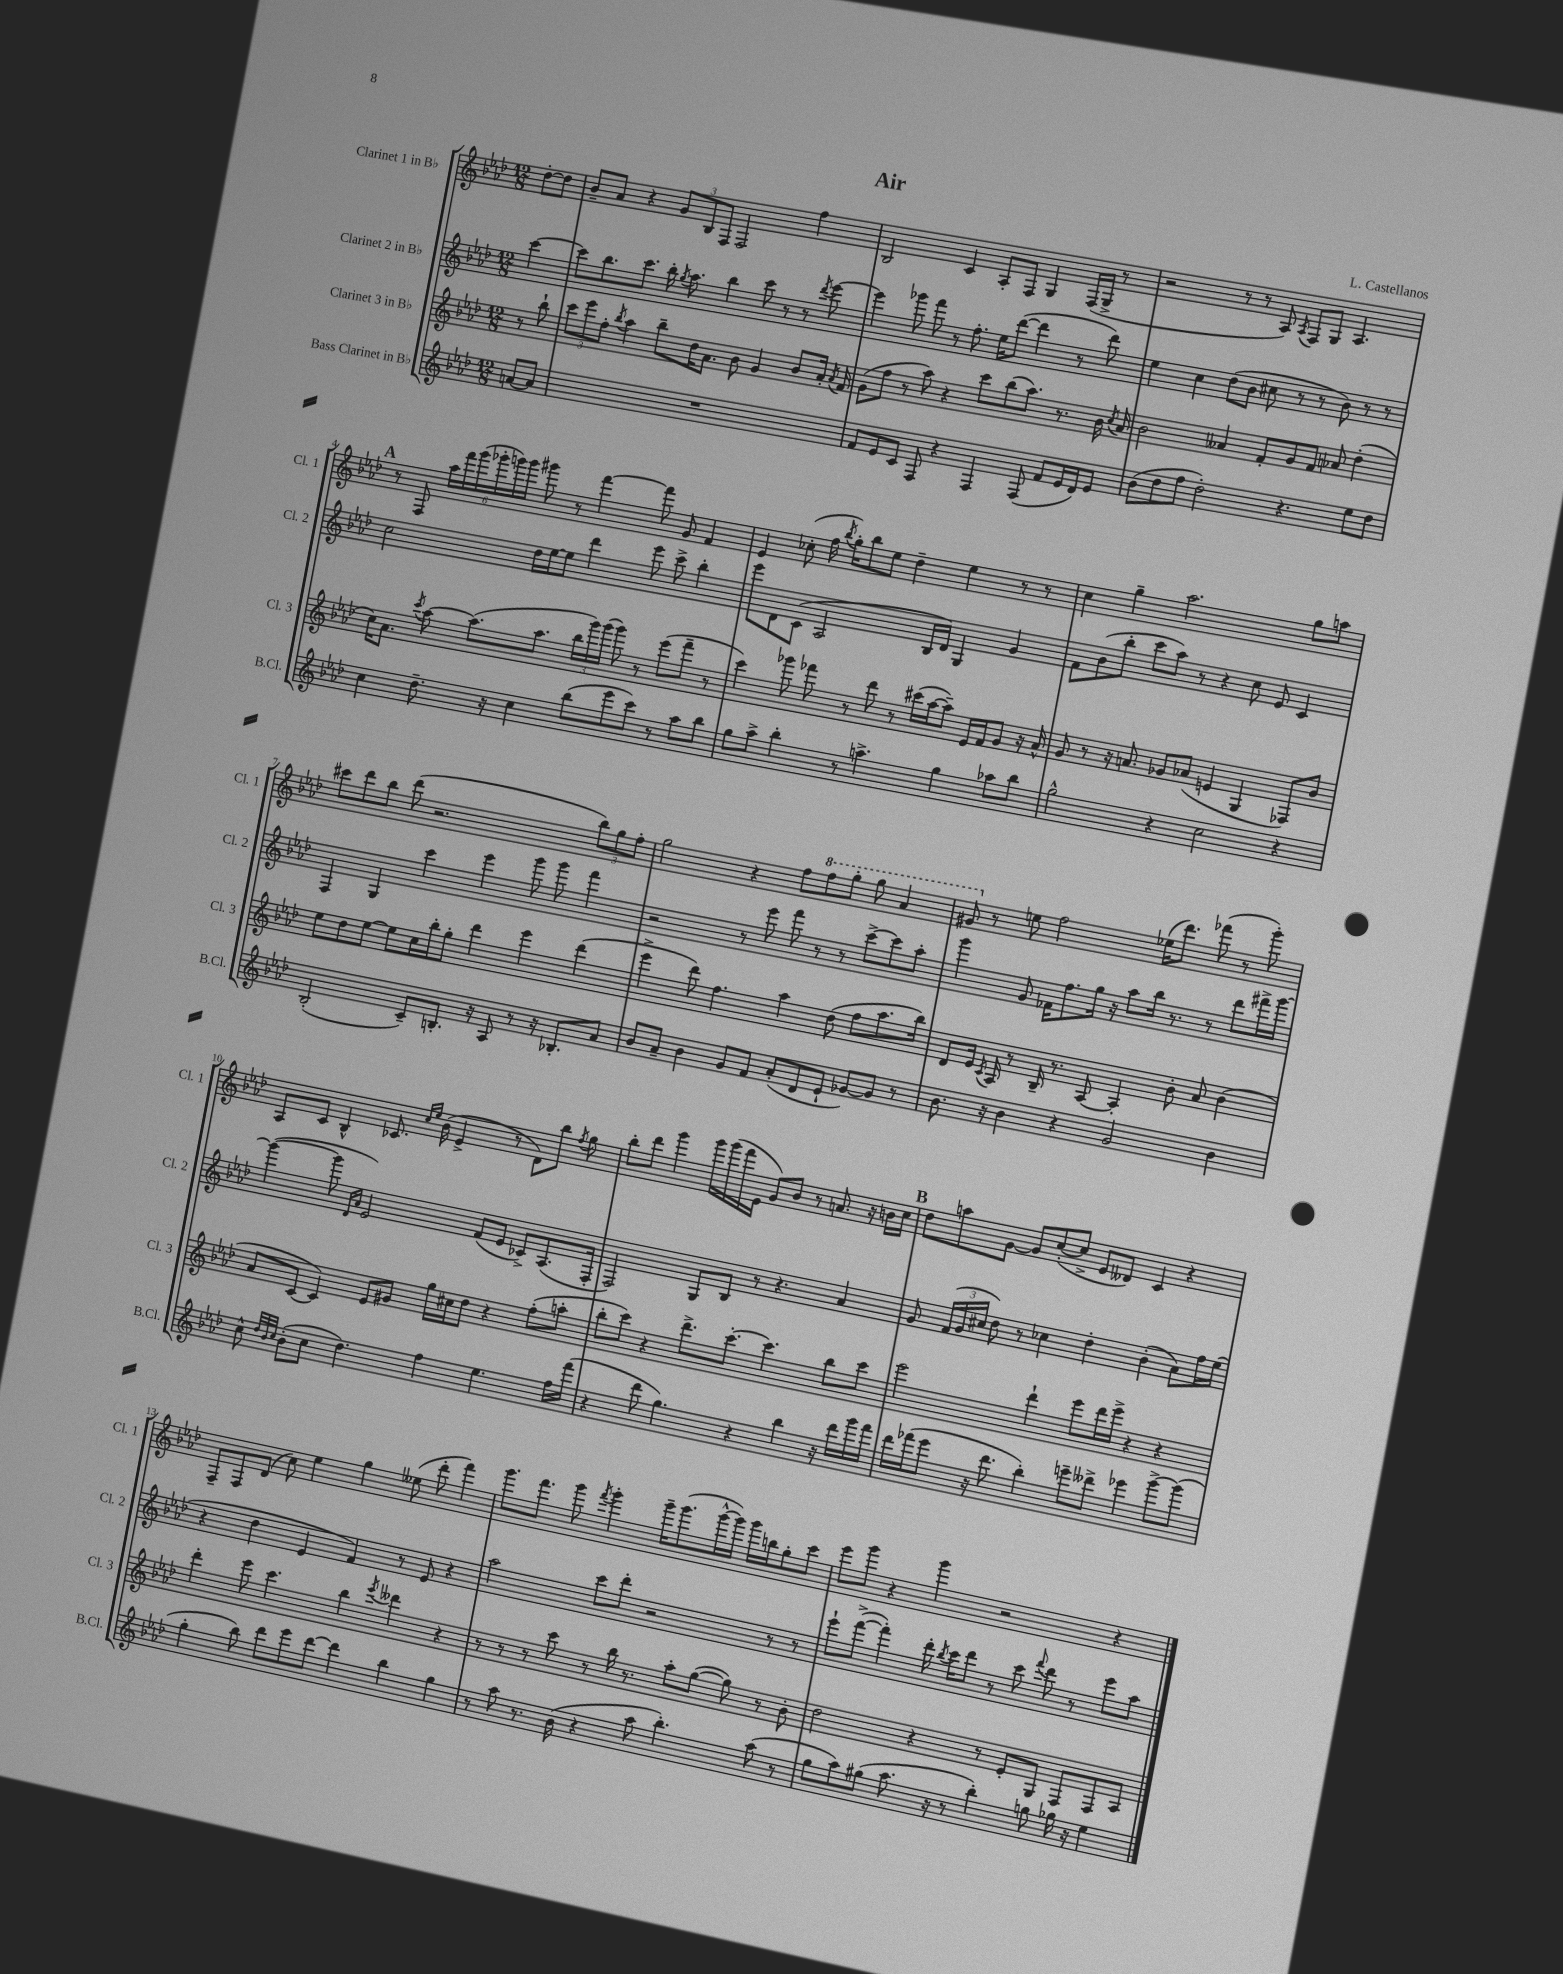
\header { title = "Air" composer = "L. Castellanos" }
<<
\new StaffGroup <<
\new Staff = "s0" \with { instrumentName = "Clarinet 1 in Bb" shortInstrumentName = "Cl. 1" } {
    \clef treble \key aes \major \numericTimeSignature \time 12/8 \partial 4
    \autoBeamOff des''8[~-. des''8] |
    bes'8[-- aes'8] r4 \tuplet 3/2 { g'8[ bes8 f8] } f2 f''4 |
    bes2 c'4 aes8[-. f8] g4 f16[( g16]-> r8 |
    r2 r8 r8 aes8) \acciaccatura { aes8 } f8[ g8] aes4. |
    \mark \markup { \bold "A" } r8 f8 \tuplet 6/4 { aes''16[ f'''16 g'''16( ges'''16-. g'''16) g'''16] } gis'''8 r8 f'''4~ f'''8 g'8 f'4 |
    ees'4 ces''8-.( f''16 \acciaccatura { bes''8 } g''16[-.) bes''8 ees''8] des''4-- ees''4 r8 r8 |
    c''4 g''4-- aes''2. g''8[ a''8] |
    cis'''8[ des'''8 bes''8] des'''8( r2. \tuplet 3/2 { bes''8[) g''8 f''8]-. } |
    g''2 r4 f''8[ \ottava #1 f'''8 g'''8]-. g'''8 aes''4 |
    gis''8 \ottava #0 r8 e''8 f''2 ees''16[( des'''8.]) fes'''8( r8 g'''8-.) |
    aes8[ c'8] bes4-^ ces'8. \grace { c''16[ ees''16] } bes'16( ees'4-> r8 des'8[) bes''8] \acciaccatura { f''8 } g''8 |
    bes''8[-. des'''8] g'''4 g'''16[ g'''16( f'''16 ees'16] g'8[) bes'8] r8 a'8. r16 b'16[ c''16] |
    \mark \markup { \bold "B" } des''8[ a''8 g'8]~ g'8[ c''8~-.( c''8]-> ees'8[ deses'8]) c'4 r4 |
    f8[-- f8 des'8]( c''8) ees''4 g''4 eeses''8( des'''8-. f'''4) |
    g'''8.[ f'''8.] g'''8 \acciaccatura { f'''8 } g'''4-. g'''16[-- g'''8.( g'''16~-^ g'''16]) g'''16[ b''16 g''8-. c'''8] |
    ees'''8[ g'''8] r4 g'''4 r2 r4 \bar "|." |
}
\new Staff = "s1" \with { instrumentName = "Clarinet 2 in Bb" shortInstrumentName = "Cl. 2" } {
    \clef treble \key aes \major \numericTimeSignature \time 12/8 \partial 4
    \autoBeamOff c'''4~ |
    c'''8[ bes''8. c'''8.] bes''16-. \acciaccatura { g''8 } aes''8. bes''4 c'''8 r8 r8 \acciaccatura { des'''8 } ees'''8~ |
    ees'''4 ges'''8 f'''8 r8 f''8.-. ees''16[ des'''8]~( des'''4 r8 des'''8) |
    ees''4 c''4 des''8[( bes'8] cis''8 r8 r8 bes'8) r8 r8 |
    \mark \markup { \bold "A" } c''2 des''16[ ees''16~ ees''8] des'''4 ees'''8 c'''8-> bes''4-. |
    ees'''8[ des'8 c'8]( aes2 bes16[ des'16]) g4 g'4 |
    f'8[ bes'8( bes''8]-. c'''8[ aes''8]) r8 r4 c''8 ees'8 c'4 |
    f4 g4 c'''4 ees'''4 g'''8 g'''8 f'''4 |
    r2 r8 ees'''8 f'''8 r8 r8 c'''8[~-> c'''8 aes''8]-. |
    g'''4 g'8 fes'16[ f''8. g''16] r16 aes''8[ bes''16] r8. r8 des'''8[ fis'''16-> g'''16]~ |
    g'''4~( g'''8 \grace { des'16[ aes'16] } ees'2) f'8[( ees'8] ces'8[->) aes8.( f16]-. |
    f2) g8[ bes8] r8 r4. aes'4 |
    \mark \markup { \bold "B" } g'8 \tuplet 3/2 { f'16[( g'16 cis''16] } des''8) r8 ces''4 des''4-. bes'4-.( aes'8[) f''16 ees''16]( |
    r4 des''4 ees'4 f'4) r8 ees'8 r4 |
    aes''2 c'''8[ des'''8]-. r2 r8 r8 |
    ees'''8[-! f'''8]~->( f'''4-.) des'''16-. \acciaccatura { bes''8 } c'''16[ des'''8] r8 c'''8 \appoggiatura { f'''8 } des'''8 r8 ees'''8[ aes''8] \bar "|." |
}
\new Staff = "s2" \with { instrumentName = "Clarinet 3 in Bb" shortInstrumentName = "Cl. 3" } {
    \clef treble \key aes \major \numericTimeSignature \time 12/8 \partial 4
    \autoBeamOff r8 bes''8-! |
    \tuplet 3/2 { c'''8[ ees'''8 f''8]-. } \acciaccatura { bes''8 } aes''4 bes''8[-- des''16 aes'8.] bes'8 g'4 bes'8[ aes'16]-. \acciaccatura { aes'8 } f'16 |
    g'8[( f''8] r8 aes''8) r4 c'''8[ bes''8( aes''8.]) r8. bes'16 \acciaccatura { c''8 } aes'16 |
    bes'2 aeses'4 f'8[-. g'8 f'8] aes'8 des''4-.( |
    \mark \markup { \bold "A" } c''16[) aes'8.] \acciaccatura { c'''8 } aes''8~ aes''8.[( aes''8.] \tuplet 3/2 { bes''16[ g'''16) g'''16]( } g'''8) r8 ees'''8[( f'''8]-- r8 |
    c'''4) ges'''8 fes'''8 r8 des'''8 r8 cis'''16[( aes''16~ aes''8]--) ees'16[ f'16 g'8] r16 aes'16-^ |
    g'8 r8 r16 a'8. ges'8[ aes'8]( e'4 g4 fes8[) bes'8] |
    ees''8[ des''8 ees''8]~ ees''8[ c''16 bes''16-. g''8]-. des'''4 ees'''4 des'''4( |
    ees'''4-> des'''8) f''4. aes''4 des''8( f''8[ aes''8. bes''16]) |
    des'8[ ees'16] \acciaccatura { c'8 } aes16 r8 bes16-- r8. aes8~ aes4-. bes'8-. aes'8 bes'4( |
    aes'8[ c'8]~ c'4) ees'8[ gis'8] g''16[ cis''16 des''8] r4 f''8[-.( a''8]-. |
    bes''8[-. c'''8]) r4 des'''8.[-> c'''8.]~-. c'''4. bes''8[ c'''8] |
    \mark \markup { \bold "B" } ees'''2 des'''4-! ees'''8[ des'''16 ees'''16]-> r4 r4 |
    des'''4-. ees'''8 c'''4. bes''4 \acciaccatura { ees'''8 } deses'''4 r4 |
    r8 r8 r8 c'''8 r8 bes''16 r8. aes''8[-. g''8]~( g''8) r8 bes'8-. |
    des''2 r4 r8 ees'8[-. g8] f8[ f8 aes8] \bar "|." |
}
\new Staff = "s3" \with { instrumentName = "Bass Clarinet in Bb" shortInstrumentName = "B.Cl." } {
    \clef treble \key aes \major \numericTimeSignature \time 12/8 \partial 4
    \autoBeamOff a'8[~ a'8] |
    R1. |
    f'8[ ees'8 c'8] f8 r4 f4 f8( f'8[ ees'16 des'16) ees'8] |
    bes'8[( des''8 f''8] des''2-.) r4. ees''8[ des''8] |
    \mark \markup { \bold "A" } c''4 des''8.-- r16 c''4 bes''8[( ees'''8 c'''8]) r8 aes''8[ bes''8] |
    g''8[ aes''8]-> bes''4-. r8 a''4.-> g''4 aes''8[ bes''8] |
    g''2-^ r4 c''2 r4 |
    bes2-.( c'8[--) b8.]-. r16 aes8 r8 r16 bes8.[-. aes'8] |
    bes'8[ aes'8]-- bes'4 g'8[ f'8] aes'8[-.( des'8 ees'8]-! ges'8[~) ges'8] r8 |
    bes'8. r16 bes'4 r4 g'2 bes'4 |
    c''8-^ \grace { des''32[ bes'32 c''32] } bes'8[-.( c''8] des''4.) f''4 ees''4. f''16[ f'''16]( |
    r4 des'''8 g''4.) r4 bes''4 r16 des'''16[ g'''16 f'''16] |
    \mark \markup { \bold "B" } des'''16[ fes'''16( ees'''8] r16 des'''8. bes''4-.) e'''8[-- deses'''8]-> ees'''4 g'''8[~-> g'''8]( |
    g''4-. bes''8) des'''8[ ees'''8 des'''8]~ des'''4 bes''4 g''4 |
    r8 aes''8 r8. bes'16( r4 aes''8 bes''4.-.) aes''8( r8 |
    g''8[ aes''8) gis''8]( aes''8. r16 r8 bes''4-.) g''8 ges''16 r16 ees''4 \bar "|." |
}
>>
>>
